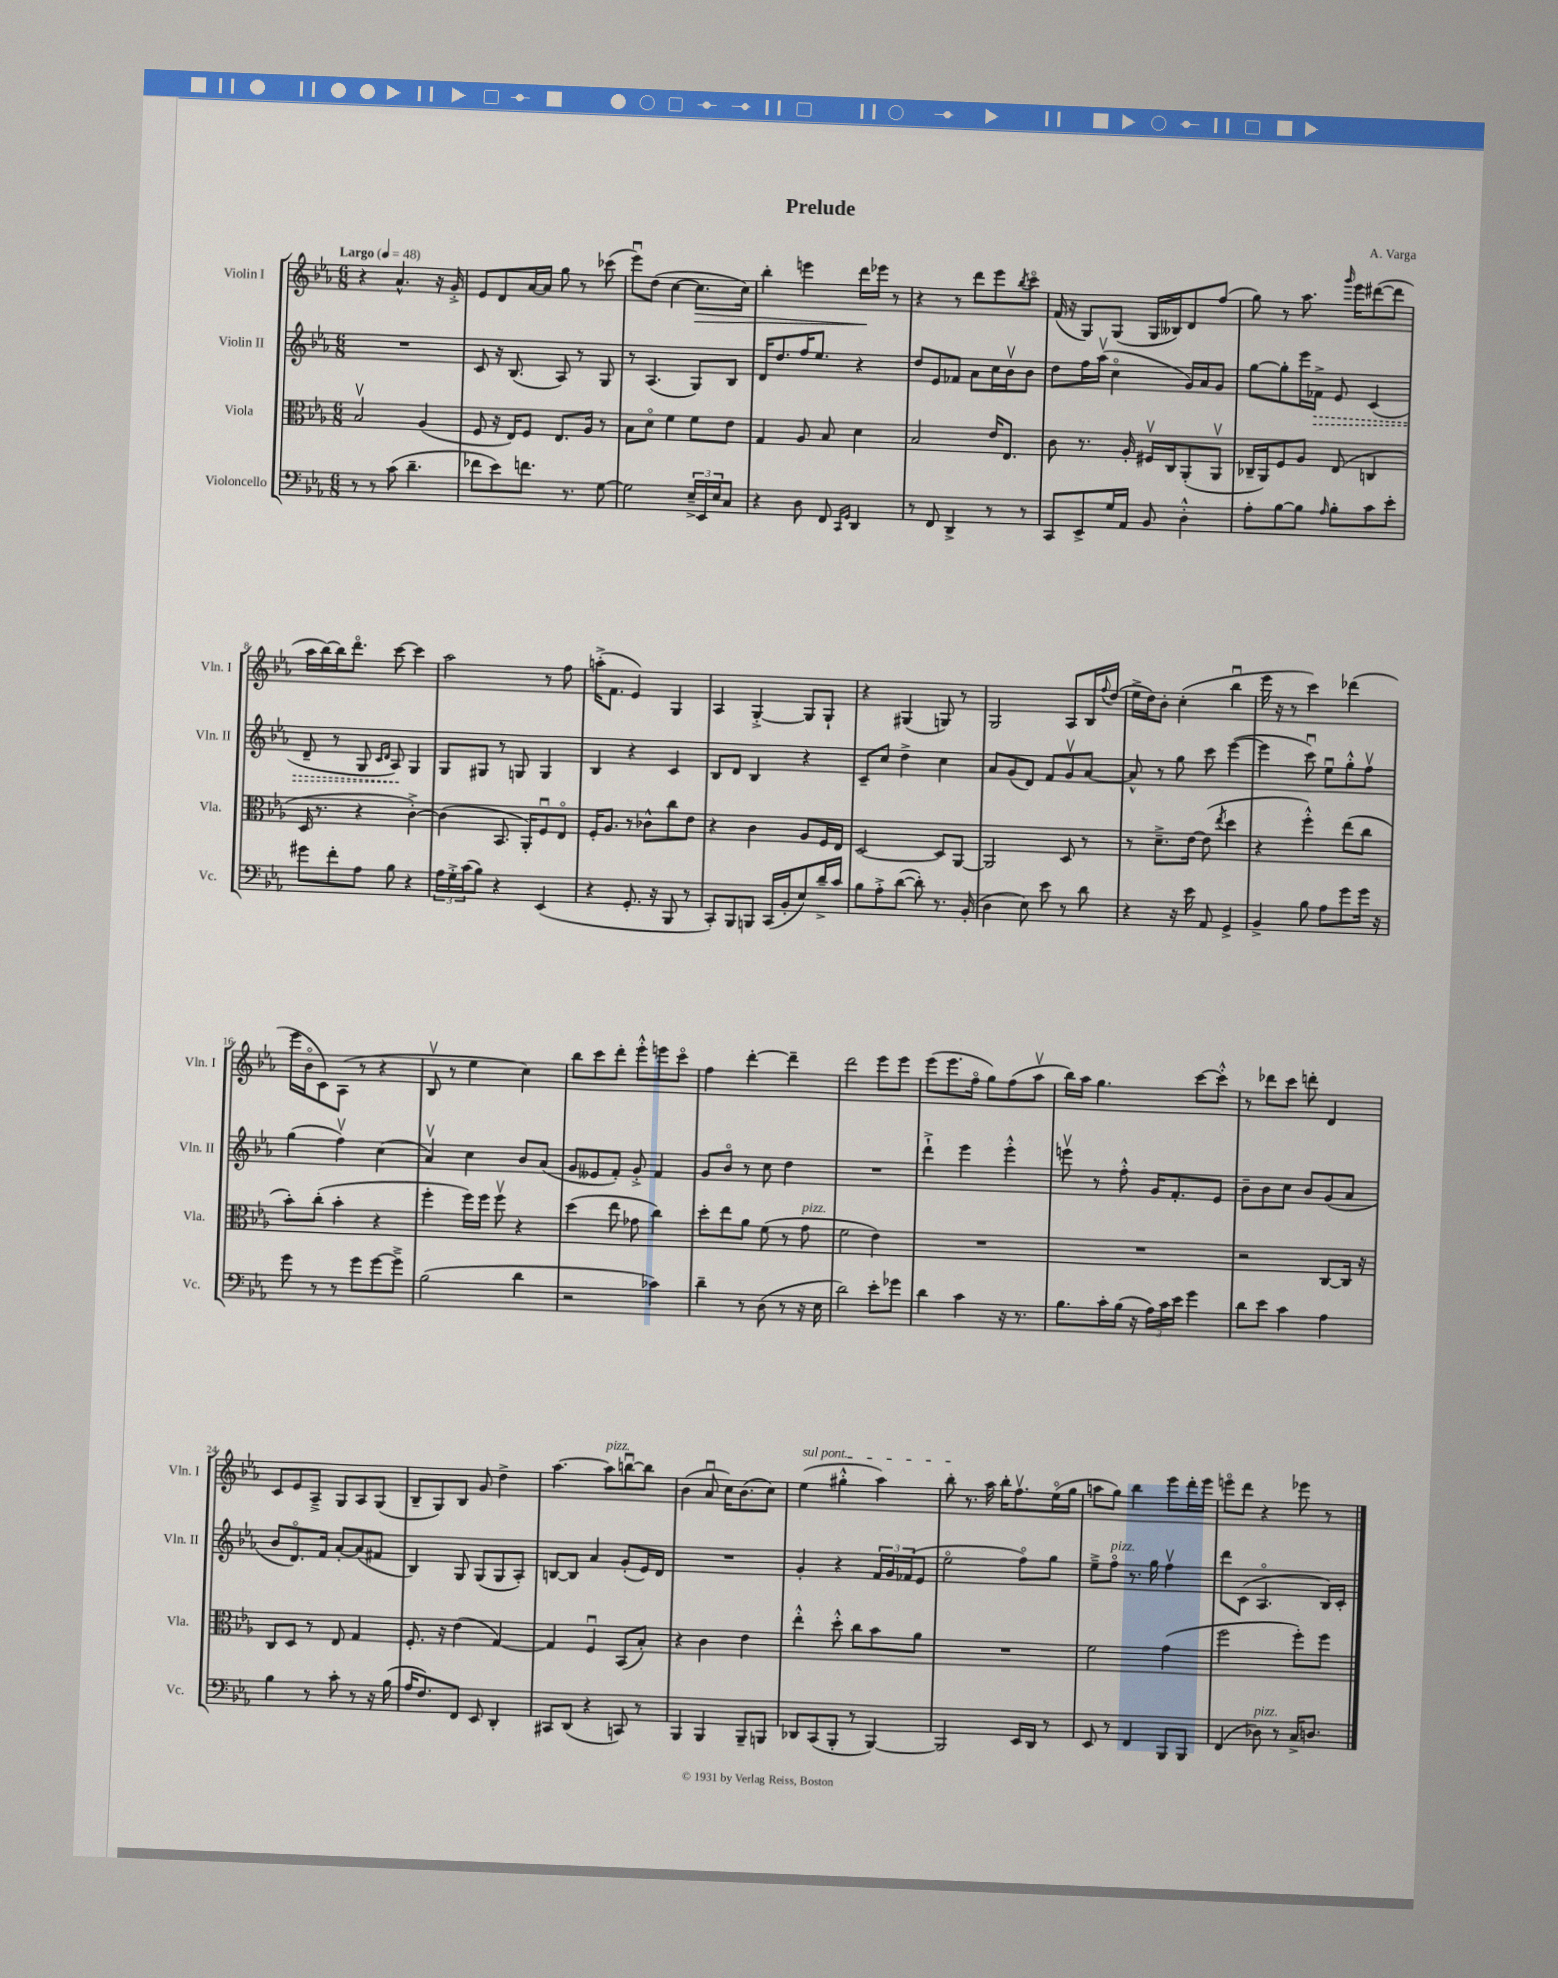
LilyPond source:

\header { title = "Prelude" composer = "A. Varga" }
<<
\new StaffGroup <<
\new Staff = "s0" \with { instrumentName = "Violin I" shortInstrumentName = "Vln. I" } {
    \clef treble \key ees \major \numericTimeSignature \time 6/8 \tempo "Largo" 4 = 48
    r4 aes'4.-^ r16 g'16-.-> |
    ees'8 d'8 aes'16~ aes'16 g''8 r8 ces'''8( |
    ees'''8\downbow) d''8( c''4~ c''8.\> c''16) |
    bes''4-. e'''4 d'''16\! ees'''16 r8 |
    r4 r8 d'''8 ees'''8 \acciaccatura { bes''8 } c'''8\flageolet |
    f'16( r16 g8) g8( g16 beses16) d'8 f''8( |
    g''8) r8 aes''8. \grace { g'''16 } ees'''16 dis'''8~( dis'''8 |
    aes''16 bes''16~) bes''16 d'''8.\flageolet c'''8~ c'''4 |
    aes''2 r8 f''8 |
    a''16-.->( f'8. ees'4) g4 |
    aes4 g4~-.-> g8 g8-! |
    r4 gis4( g8) r8 |
    g2 aes8 bes16 \appoggiatura { f''8 } d''16( |
    ees''16-> d''16) bes'8-. c''4-.( bes''4\downbow |
    ees'''16 r16 r8 c'''4) des'''4( |
    ees'''16 bes'16\flageolet c'8) aes8( r8 r4 |
    bes8\upbow r8 ees''4 c''4) |
    bes''8 c'''8 d'''8-. ees'''8-.-^ e'''8 c'''8\flageolet |
    f''4 d'''4~-. d'''4-- |
    d'''2 ees'''8 ees'''8 |
    ees'''8( ees'''8. f''16\flageolet g''8) f''8( aes''8\upbow |
    bes''16) aes''16 g''4. c'''8~ c'''8-.-^ |
    r8 des'''8 c'''8 d'''8-. d'4 |
    c'8 ees'8 aes8---> g8 aes8 g8( |
    bes8-- g8) bes8 g'8 d''4-> |
    aes''4.~ aes''8^\markup { \italic "pizz." } b''8~\downbow b''8 |
    bes'4( aes'8\downbow c''16) bes'8.( c''8) |
    \once \override TextSpanner.bound-details.left.text = \markup { \italic "sul pont." } ees''4\startTextSpan( gis''4-.-^ aes''4) |
    bes''8-.\stopTextSpan r8. aes''16 bes''16-. f''8.\upbow ees''16\flageolet( g''16 |
    a''8 g''8) bes''4 ees'''8 d'''16-. ees'''16 |
    e'''8\flageolet d'''8 r4 ees'''8 r8 \bar "|." |
}
\new Staff = "s1" \with { instrumentName = "Violin II" shortInstrumentName = "Vln. II" } {
    \clef treble \key ees \major \numericTimeSignature \time 6/8
    R2. |
    c'8 r16 bes8.( aes8) r8 g8 |
    r8 aes4.( g8) bes8 |
    d'16 d''8. f''16 ees''8. r4 |
    d''8 ees'8 fes'8 aes'8 c''16 bes'16\upbow bes'8 |
    d''8 f''16 aes''16\upbow( c''4\flageolet g'16) aes'16 g'8 |
    g''8~ g''8-. ees'''16 \once \override Hairpin.style = #'dashed-line fes'16->\> ees'8 c'4( |
    d'8-- r8 g8 \grace { c'16 d'16 } aes8\!) g4 |
    g8 gis8 r8 g8 g4 |
    bes4 r4 c'4 |
    bes8 d'8 bes4 r4 |
    c'8-- c''8 d''4-> c''4 |
    aes'8 g'8( d'8) f'8 g'8\upbow aes'8~ |
    aes'8-^ r8 g''8 c'''8 ees'''4~( |
    ees'''4 c'''8\downbow) ees''8\downbow g''8-.-^ f''8\upbow |
    g''4( f''4\upbow) c''4( |
    aes'4\upbow) c''4 bes'8 aes'8( |
    g'8 eeses'8 f'8-.) g'8-.-> f'4 |
    g'8 bes'8\flageolet r8 c''8 d''4 |
    R2. |
    d'''4-!-> ees'''4 ees'''4-.-^ |
    e'''8\upbow r8 f''8-.-^ g'16 f'8.-. ees'8 |
    bes'8-- bes'8 c''8 bes'8 g'8( aes'8 |
    bes'8 d'8.\flageolet) f'16 aes'8~-. aes'8( fis'8 |
    bes4) g8 g8( g8 aes8-.) |
    b8~ b8 aes'4 g'8-.( ees'16) d'16 |
    R2. |
    g'4-. r4 \tuplet 3/2 { f'16 g'16 fes'16( } ees'8 |
    ees''2\flageolet f''8\flageolet) g''8 |
    ees''8---> f''8\flageolet^\markup { \italic "pizz." } r8. g''16 f''4\upbow |
    d'''8 c'8( aes4.\flageolet bes16) c'16-. \bar "|." |
}
\new Staff = "s2" \with { instrumentName = "Viola" shortInstrumentName = "Vla." } {
    \clef alto \key ees \major \numericTimeSignature \time 6/8
    bes2\upbow aes4( |
    f8 r16 ees16) f8 ees8. aes16 r8 |
    bes8 d'8\flageolet f'4 f'8 ees'8 |
    g4 aes8 bes8 d'4 |
    bes2 ees'16 ees8. |
    c'8 r8. aes16-. fis16\upbow c16 aes,8-.( aes,8\upbow |
    ces16-- aes,16) f8 aes8 ees8( c4 |
    d16 r8. r4 c'4~-.->) |
    c'4( bes,8. aes,16-.) f8\downbow ees8\flageolet |
    f16-. aes8. r8 ces'8-^ c''8 ees'8 |
    r4 c'4 aes8 f16 ees16 |
    d2~ d8 aes,8~ |
    aes,2 d8 r8 |
    r8 d'8.---> ees'16~ ees'8( \acciaccatura { ees''8 } d''4 |
    r4 f''4-.-^) ees''8( c''8 |
    bes'8-.) c''8-.( bes'4-. r4 |
    f''4-. f''16) f''16 f''8\upbow r4 |
    d''4( ees''8 ges'8 c''4) |
    d''8-. ees''8 aes'8 f'8( r8 g'8^\markup { \italic "pizz." } |
    f'2 ees'4) |
    R2. |
    R2. |
    r2 c8~ c16 r16 |
    c8 d8 r8 ees8 g4 |
    f8.-. r16 ees'4( g4~) |
    g4 f4\downbow bes,8( bes8-.) |
    r4 c'4 ees'4 |
    ees''4-.-^ d''8-.-^ c''8 bes'8 aes'8 |
    R2. |
    f'2 g'4( |
    f''2 f''8-.) f''8 \bar "|." |
}
\new Staff = "s3" \with { instrumentName = "Violoncello" shortInstrumentName = "Vc." } {
    \clef bass \key ees \major \numericTimeSignature \time 6/8
    r8 r8 c'8( d'4.-- |
    fes'8 ees'8) f'8. r8. g8~ |
    g2 \tuplet 3/2 { ees16---> ees,16 ees16 } c8 |
    r4 d8 f,8 \grace { c,16 g,16 } d,4 |
    r8 f,8 d,4-> r8 r8 |
    c,8 ees,8-> g16 aes,16 bes,8 d4-.-^ |
    aes8-. bes8~ bes8 \grace { aes16 } bes8-. c'8 ees'8-. |
    gis'8 f'8-. aes8 bes8 r4 |
    \tuplet 3/2 { aes16 g16-.-> c'16( } bes8) r4 ees,4( |
    r4 g,8.-. r16 bes,,8 r8 |
    c,8-.) bes,,8 b,,8 c,16( bes,16-. ees8) d'16---> c'16 |
    bes8 aes8-.-> d'8~( d'8-.) r8. bes,16-.( |
    d4 ees8) ees'8 r8 d'8 |
    r4 r16 ees'16 aes,8 g,4-> |
    bes,4-> bes8 aes8 g'8 g'16 r16 |
    g'8 r8 r8 g'8 g'8~ g'8---> |
    bes2( d'4 |
    r2 ces'4) |
    d'4-- r8 d8( r8 r16 ees16 |
    d'2) ees'8-. ges'8 |
    d'4 c'4 r16 r8. |
    bes8. c'16-. bes16( r16 \tuplet 3/2 { aes16) c'16 ees'16 } g'4 |
    d'8 ees'8 c'4 aes4 |
    bes4 r8 c'8-. r8 r16 bes16( |
    aes16 f8.) f,8 ees,8 d,4-. |
    cis,8 d,8( r4 c,8) r8 |
    bes,,4 bes,,4 bes,,8-- b,,8 |
    des,8 c,8( bes,,8-. r8 bes,,4~) |
    bes,,2 ees,16 d,16 r8 |
    ees,8 r8 f,4 bes,,8 bes,,8 |
    f,4( des8^\markup { \italic "pizz." }) r8 c16-> d8. \bar "|." |
}
>>
>>
